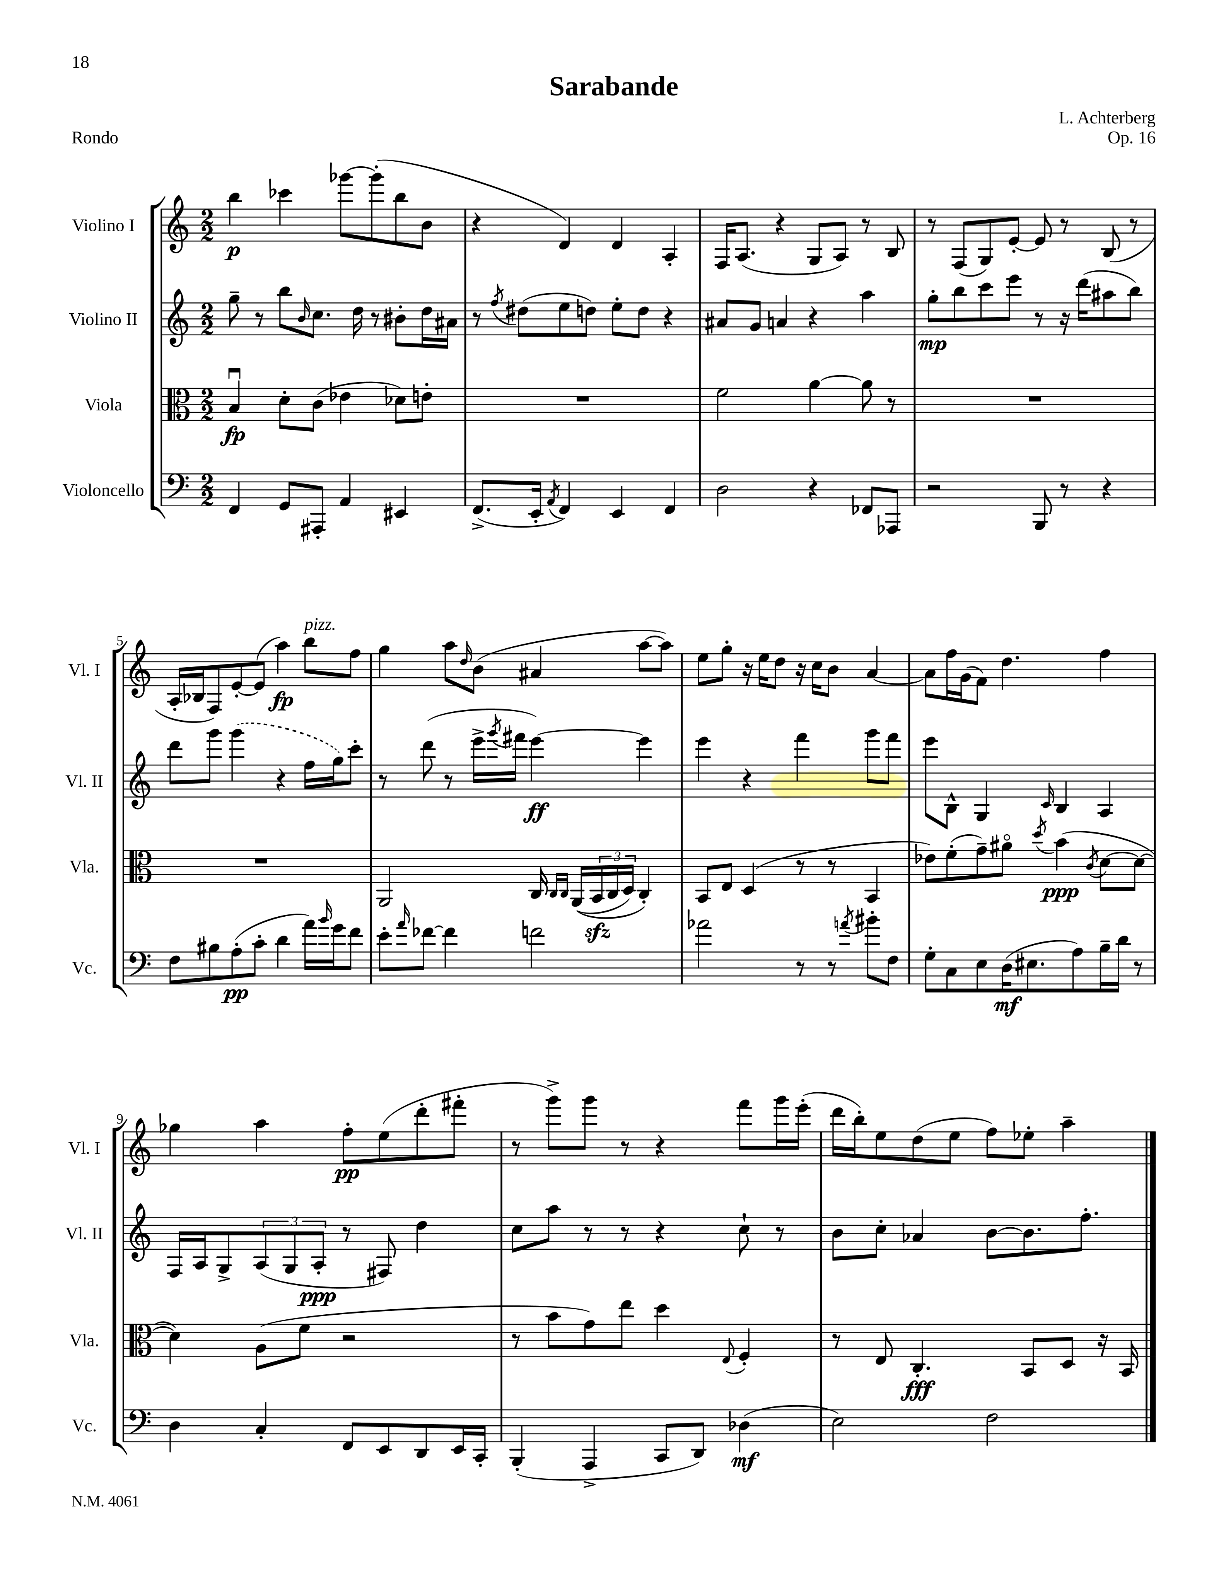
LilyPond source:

\header { title = "Sarabande" composer = "L. Achterberg" opus = "Op. 16" piece = "Rondo" }
<<
\new StaffGroup <<
\new Staff = "s0" \with { instrumentName = "Violino I" shortInstrumentName = "Vl. I" } {
    \clef treble \key c \major \numericTimeSignature \time 2/2
    b''4\p ces'''4 ges'''8~ ges'''8-.( b''8 b'8 |
    r4 d'4) d'4 a4-. |
    f16 a8.( r4 g8 a8) r8 b8 |
    r8 f8( g8) e'8~-. e'8 r8 b8( r8 |
    a16-. bes16 f8) e'8~-. e'8( a''4\fp) b''8^\markup { \italic "pizz." } f''8 |
    g''4 a''8 \grace { d''16 } b'8( ais'4 a''8~ a''8) |
    e''8 g''8-. r16 e''16 d''8 r16 c''16 b'8 a'4~ |
    a'8 f''16 g'16( f'8) d''4. f''4 |
    ges''4 a''4 f''8-.\pp e''8( d'''8-. fis'''8-. |
    r8 g'''8->) g'''8 r8 r4 f'''8 g'''16 e'''16-.( |
    d'''16 b''16-.) e''8 d''8( e''8 f''8) ees''8-. a''4-- \bar "|." |
}
\new Staff = "s1" \with { instrumentName = "Violino II" shortInstrumentName = "Vl. II" } {
    \clef treble \key c \major \numericTimeSignature \time 2/2
    g''8-- r8 b''8 \grace { b'16 } c''8. d''16 r8 bis'8-. d''16 ais'16 |
    r8 \acciaccatura { f''8 } dis''8( e''8 d''8) e''8-. d''8 r4 |
    ais'8 g'8 a'4 r4 a''4 |
    g''8-.\mp b''8 c'''8 e'''8 r8 r16 d'''16( ais''8 b''8) |
    d'''8 g'''8 \once \slurDashed g'''4( r4 f''16 g''16) c'''8-. |
    r8 d'''8( r8 e'''16-> \acciaccatura { g'''8 } fis'''16 e'''4~\ff) e'''4 |
    e'''4 r4 f'''4 g'''8 f'''8 |
    e'''8 b8-^ g4 \grace { c'16 } b4 a4 |
    f16 a16 g8-> \tuplet 3/2 { a8( g8 a8-.\ppp } r8 fis8) d''4 |
    c''8 a''8 r8 r8 r4 c''8-! r8 |
    b'8 c''8-. aes'4 b'8~ b'8. f''8.-. \bar "|." |
}
\new Staff = "s2" \with { instrumentName = "Viola" shortInstrumentName = "Vla." } {
    \clef alto \key c \major \numericTimeSignature \time 2/2
    b4\downbow\fp d'8-. c'8( ees'4 des'8) e'8-. |
    R1 |
    f'2 a'4~ a'8 r8 |
    R1 |
    R1 |
    a,2 c16 \grace { c16 c16 } a,16(\( \tuplet 3/2 { b,16\sfz c16 d16) } c4-.\) |
    b,8 e8 d4( r8 r8 b,4 |
    ees'8) f'8-.( g'8--) ais'8\flageolet \acciaccatura { d''8 } b'4\ppp( \acciaccatura { c'8 } d'8~ d'8~ |
    d'4) a8( f'8 r2 |
    r8 b'8 g'8) e''8 d''4 \appoggiatura { e8 } f4-. |
    r8 e8 c4.-.\fff b,8 d8 r16 b,16 \bar "|." |
}
\new Staff = "s3" \with { instrumentName = "Violoncello" shortInstrumentName = "Vc." } {
    \clef bass \key c \major \numericTimeSignature \time 2/2
    f,4 g,8 ais,,8-. a,4 eis,4 |
    f,8.->( e,16-. \acciaccatura { a,8 } f,4) e,4 f,4 |
    d2 r4 fes,8 aes,,8 |
    r2 b,,8 r8 r4 |
    f8 bis8 a8-.\pp( c'8-. d'4 a'16) \grace { b'16 } g'16 f'8 |
    e'8-. \grace { a'16 } fes'8~ fes'4 f'2 |
    aes'2 r8 r8 \acciaccatura { a'8 } bis'8-. f8 |
    g8-. c8 e8 d16\mf( eis8. a8) b16-- d'16 r8 |
    d4 c4-. f,8 e,8 d,8 e,16 c,16-. |
    b,,4-.( a,,4-> c,8 d,8) des4\mf( |
    e2) f2 \bar "|." |
}
>>
>>
